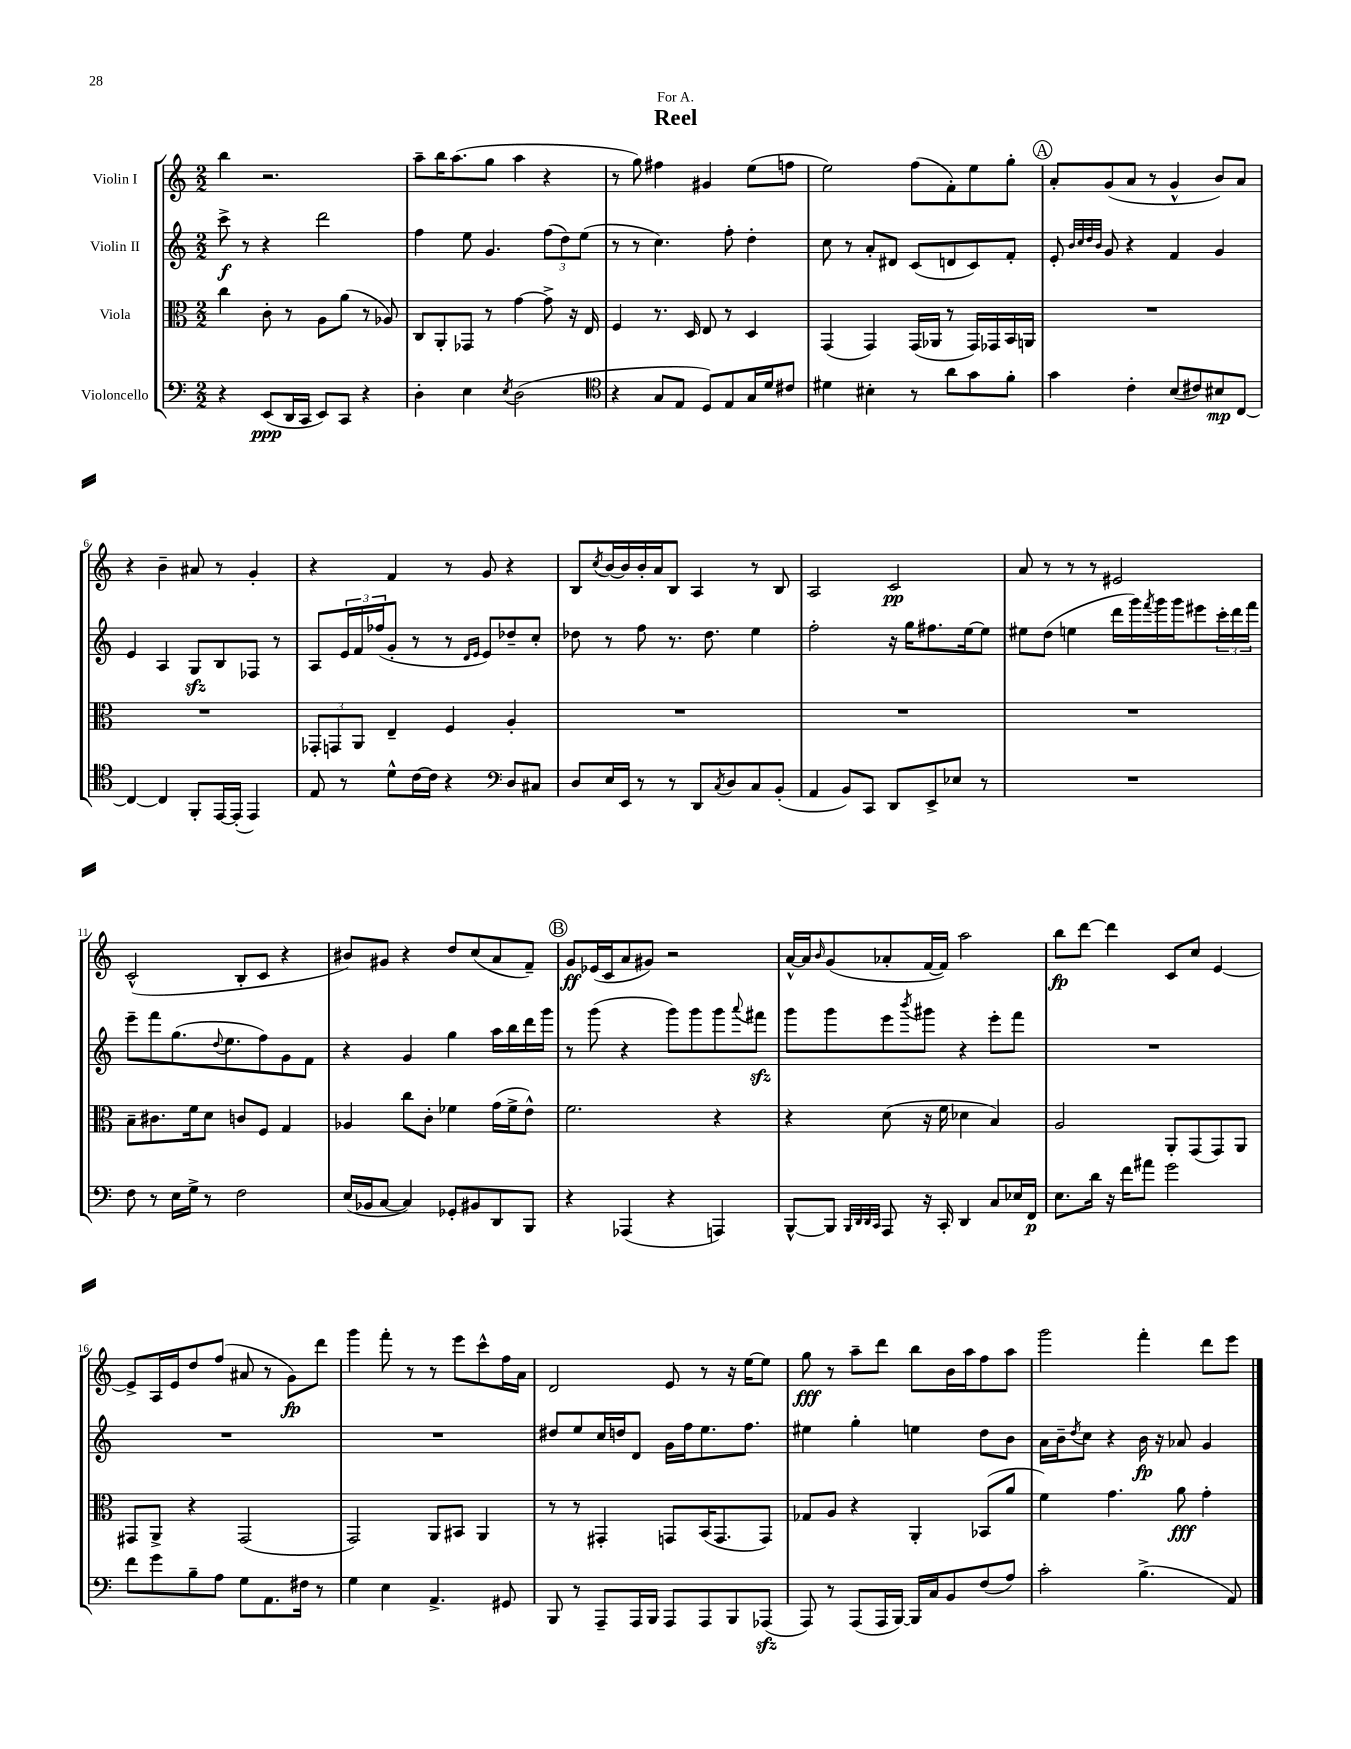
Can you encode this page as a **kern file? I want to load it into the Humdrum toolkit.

**kern	**kern	**kern	**kern
*staff4	*staff3	*staff2	*staff1
*clefF4	*clefC3	*clefG2	*clefG2
*k[]	*k[]	*k[]	*k[]
*M2/2	*M2/2	*M2/2	*M2/2
4r	4cc	8ccc^	4bb
.	.	8r	.
(8EE	8c'	4r	2.r
16DD	8r	.	.
16CC	.	.	.
8EE)	8A	2ddd	.
8CC	(8a	.	.
4r	8r	.	.
.	8A-)	.	.
=	=	=	=
4D'	8C	4ff	8aa~
.	8AA'	.	16bb
.	.	.	(8.aa
4E	8GG-	8ee	.
.	8r	4.g	8gg
8qE	.	.	.
(2D	[4g	.	4aa
.	8g^]	(12ff	4r
.	.	12dd)	.
.	16r	.	.
.	.	(12ee	.
.	16E	.	.
=	=	=	=
*clefC4	*	*	*
4r	4F	8r	8r
.	.	8r	8gg)
8G	8.r	4.cc)	4ff#
8E	.	.	.
.	16D	.	.
8D)	8E	.	4g#
8E	8r	8ff'	.
16G	4D	4dd'	(8ee
16d	.	.	.
8c#	.	.	8ff
=	=	=	=
4d#	(4GG	8cc	2ee)
.	.	8r	.
4B#'	4GG)	8a'	.
.	.	8d#	.
8r	(16GG	(8c	(8ff
.	16AA-	.	.
8a	8r	8d	8f')
8g	16GG)	8c)	8ee
.	16GG-	.	.
8f'	16BB	8f'	8gg'
.	16AA	.	.
=	=	=	=
4g	1r	8e'	8a'
.	.	32qqb	.
.	.	32qqcc	.
.	.	32qqdd	.
.	.	32qqb	.
.	.	8g	(8g
4c'	.	4r	8a
.	.	.	8r
(8B	.	4f	4g^^
8c#)	.	.	.
8B#	.	4g	8b)
[8C	.	.	8a
=	=	=	=
4C_	1r	4e	4r
4C]	.	4A	4b~
8FF'	.	8G	8a#
[16EE	.	8B	8r
(16EE']	.	.	.
4EE)	.	8F-	4g'
.	.	8r	.
=	=	=	=
8E	12GG-'	8A	4r
.	12GG	.	.
8r	.	24e	.
.	12AA	24f	.
.	.	(24ff-	.
8d^^	4E~	8g'	4f
[16c	.	8r	.
16c]	.	.	.
4r	4F	8r	8r
.	.	16qqd	.
.	.	16qqe	.
.	.	8e)	8g
*clefF4	*	*	*
8D	4A'	8dd-~	4r
8C#	.	8cc'	.
=	=	=	=
8D	1r	8dd-	8B
.	.	.	8qcc
16E	.	8r	[16b
16EE	.	.	16b]
8r	.	8ff	16b'
.	.	.	16a
8r	.	8.r	8B
8DD	.	.	4A
.	.	8.dd-	.
8qC	.	.	.
8D	.	.	.
8C	.	4ee	8r
(8BB'	.	.	8B
=	=	=	=
4AA	1r	2ff'	2A
8BB)	.	.	.
8CC	.	.	.
8DD	.	16r	2c
.	.	16gg	.
8EE^	.	8.ff#	.
8E-	.	.	.
.	.	[16ee	.
8r	.	8ee]	.
=	=	=	=
1r	1r	8ee#	8a
.	.	(8dd	8r
.	.	4ee	8r
.	.	.	8r
.	.	16ddd	2e#
.	.	16ggg)	.
.	.	8qfff	.
.	.	16ggg	.
.	.	16ggg	.
.	.	8eee#	.
.	.	24ccc'	.
.	.	24ddd	.
.	.	24fff	.
=	=	=	=
8F	8B~	8eee~	(2c^^
8r	8.c#	8fff	.
16E	.	(8.gg	.
16G^	16f	.	.
8r	8d	.	.
.	.	8qqdd	.
.	.	8.ee	.
2F	8c	.	8B'
.	8F	8ff)	8c
.	4G	8g	4r
.	.	8f	.
=	=	=	=
(16E	4A-	4r	8b#)
16BB-	.	.	.
[8C	.	.	8g#
4C])	8cc	4g	4r
.	8c'	.	.
8GG-'	4f-	4gg	8dd
8BB#	.	.	(8cc
8DD	(16g	16aa	8a
.	16f-^	16bb	.
8BBB	8e^^)	16ddd	8f~)
.	.	16ggg	.
=	=	=	=
4r	2.f	8r	8g
.	.	(8ggg	(16e-
.	.	.	16c
(4AAA-	.	4r	8a
.	.	.	8g#)
4r	.	8ggg)	2r
.	.	8ggg	.
4AAA)	4r	8ggg	.
.	.	8qqaaa	.
.	.	8fff#	.
=	=	=	=
[8BBB^^	4r	8ggg	[16a^^
.	.	.	16a]
.	.	.	16qqb
8BBB]	.	8ggg	(8g
32qqBBB	.	.	.
32qqDD	.	.	.
32qqDD	.	.	.
32qqCC	.	.	.
8AAA	(8d	8eee	8a-'
.	.	8qbbb	.
16r	16r	8ggg#	[16f
16CC'	16f	.	16f])
4DD	4d-	4r	2aa
8C	4B)	8eee'	.
16E-	.	8fff	.
16FF	.	.	.
=	=	=	=
8.E	2A	1r	8bb
.	.	.	[8ddd
16d	.	.	.
16r	.	.	4ddd]
16f	.	.	.
8a#	.	.	.
2g	8AA'	.	8c
.	(8GG	.	8cc
.	8GG)	.	[4e
.	8AA	.	.
=	=	=	=
8f	8GG#	1r	8e^]
8g	8AA^	.	16A
.	.	.	16e
8B~	4r	.	8dd
8A	.	.	(8ff
8G	(2GG#	.	8a#
8.AA	.	.	8r
.	.	.	8g)
16F#	.	.	.
8r	.	.	8ddd
=	=	=	=
4G	2GG)	1r	4ggg
4E	.	.	8fff'
.	.	.	8r
4.AA^	8AA	.	8r
.	8BB#	.	8eee
.	4AA	.	8ccc^^
8GG#	.	.	16ff
.	.	.	16a
=	=	=	=
8BBB	8r	8dd#	2d
8r	8r	8ee	.
8AAA~	4GG#'	16cc	.
.	.	16dd	.
16AAA	.	8d	.
16BBB	.	.	.
8AAA	8GG	16g	8e
.	.	16ff	.
8AAA	(16BB	8.ee	8r
.	8.GG	.	.
8BBB	.	.	16r
.	.	8.ff	[16ee
(8AAA-	8GG)	.	8ee]
=	=	=	=
8AAA)	8G-	4ee#	8gg
8r	8A	.	8r
(8AAA	4r	4gg'	8aa~
16AAA	.	.	8ddd
[16BBB)	.	.	.
16BBB]	4AA'	4ee	8bb
16C	.	.	.
8BB	.	.	16b
.	.	.	16aa
(8F	(8BB-	8dd	8ff
8A)	8a	8b	8aa
=	=	=	=
2c'	4f)	16a	2ggg
.	.	16b~	.
.	.	8qdd	.
.	.	8cc	.
.	4.g	4r	.
(4.B^	.	16b	4fff'
.	.	16r	.
.	8a	8a-	.
.	4g'	4g	8ddd
8AA)	.	.	8eee
==	==	==	==
*-	*-	*-	*-
